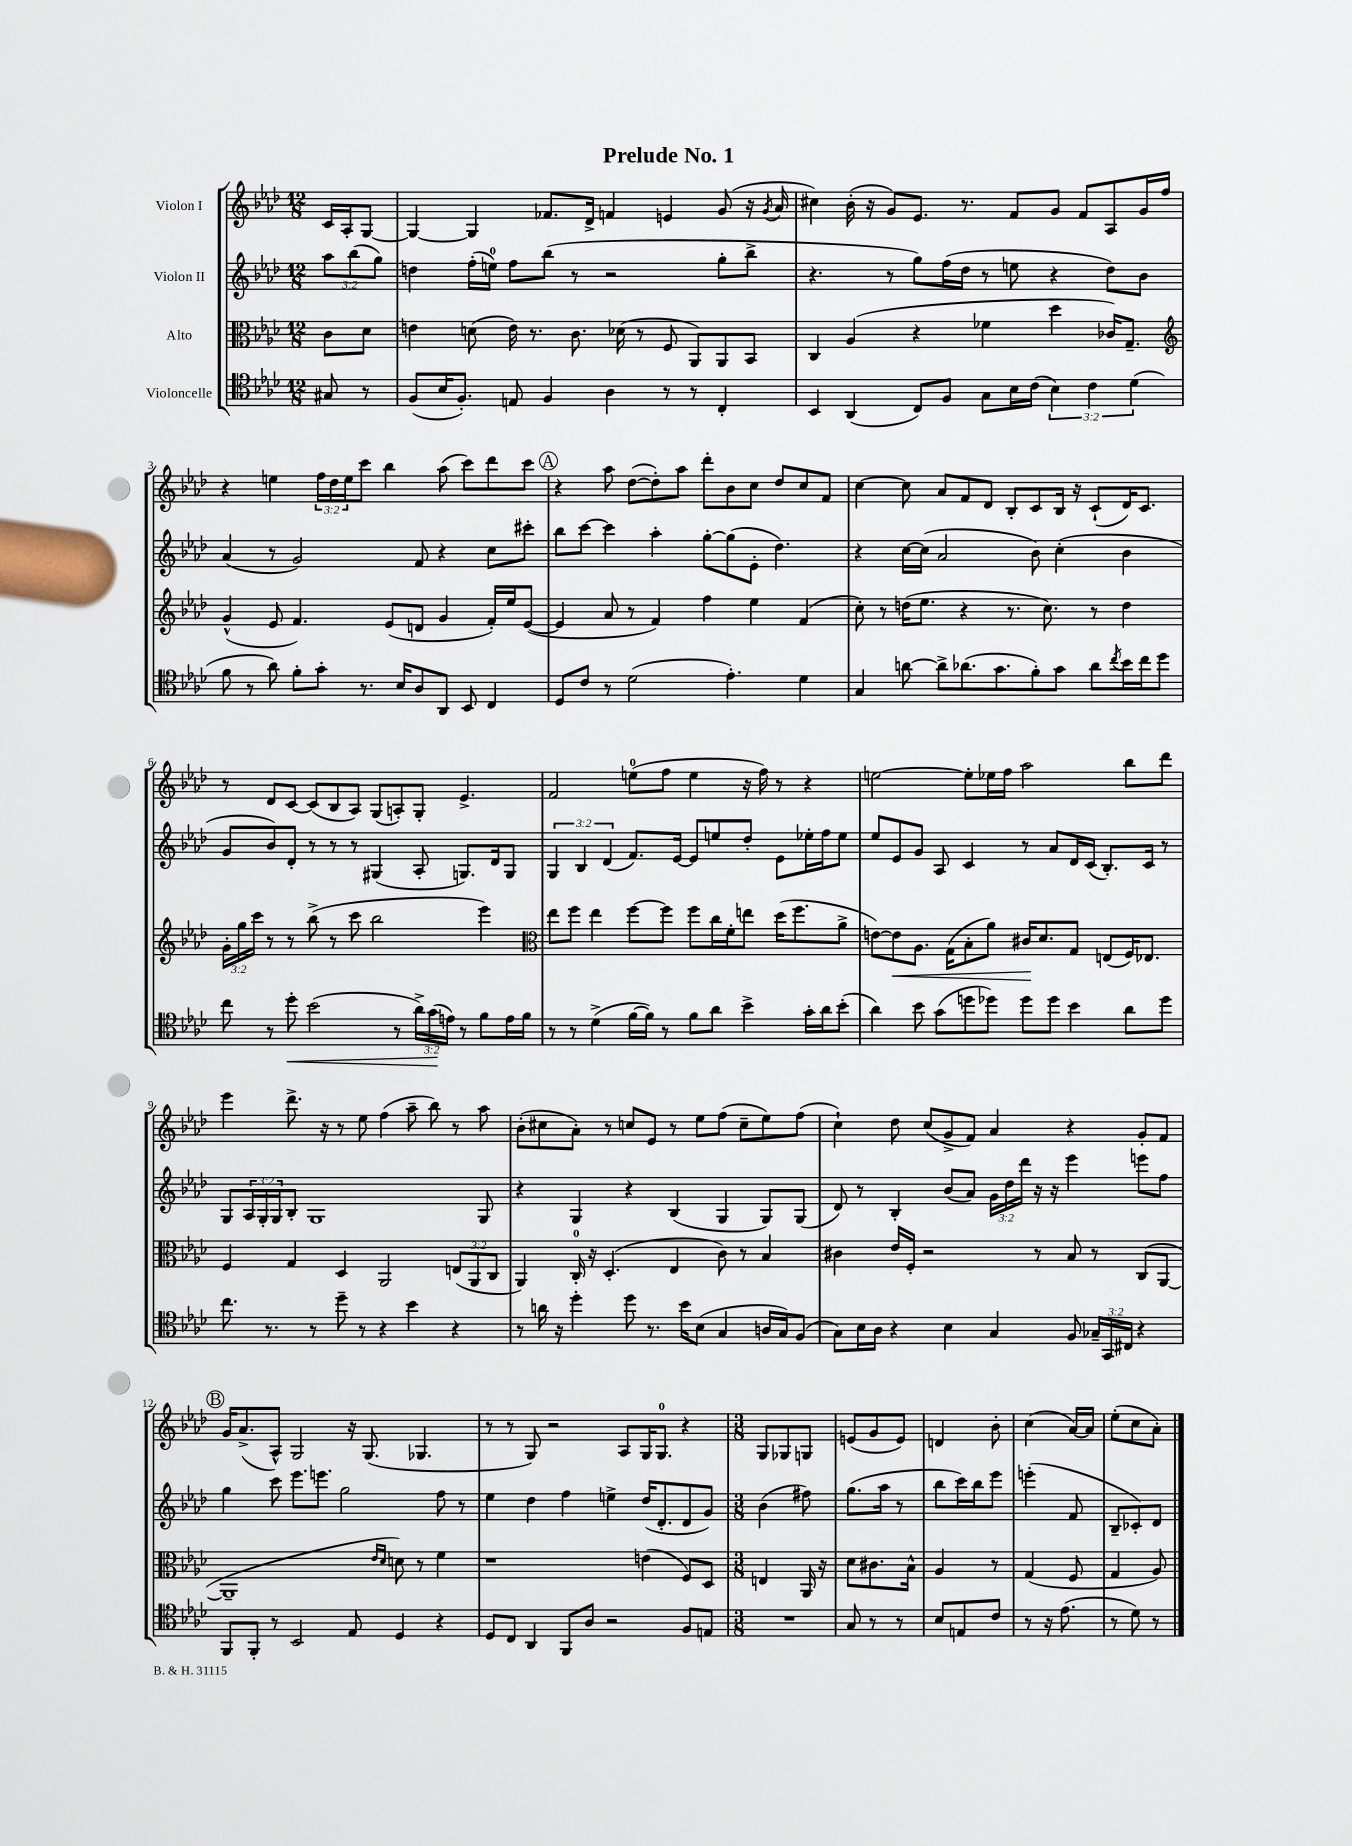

**kern	**kern	**kern	**kern
*staff4	*staff3	*staff2	*staff1
*clefC4	*clefC3	*clefG2	*clefG2
*k[b-e-a-d-]	*k[b-e-a-d-]	*k[b-e-a-d-]	*k[b-e-a-d-]
*M12/8	*M12/8	*M12/8	*M12/8
8G#	8c	12aa-	16c
.	.	.	16A-'
.	.	(12bb-	.
8r	8d-	.	[8G
.	.	12gg)	.
=	=	=	=
(8F	4e	4dd	4G_
16B-	.	.	.
8.F')	.	.	.
.	(8d	(16ff'	4G]
.	.	16ee)	.
8E	16e)	8ff	.
.	8.r	.	.
4F	.	(8bb-	8.f-
.	8.c	8r	.
.	.	.	16d-^
4A-	.	2r	4f
.	(16d-	.	.
.	8r	.	.
8r	8F	.	4e
8r	8AA-)	.	.
4C'	8AA-	8gg'	(8g
.	8BB-	8bb-^	16r
.	.	.	8qg
.	.	.	16a-
=	=	=	=
4BB-	4C	4.r	4cc#)
(4AA-	(4A-	.	(16b-'
.	.	.	16r
.	.	8r	8g)
8C)	4r	8gg)	8.e-
8F	.	(16ff	.
.	.	16dd-	8.r
8G	4f-	8r	.
16B-	.	8ee	8f
(16c	.	.	.
6B-)	4dd-	4r	8g
.	.	.	8f
6c	.	.	.
.	16c-)	8dd-)	8A-
.	8.G~	.	.
(6d-	.	.	.
.	.	8b-	16g
.	.	.	16ff
=	=	=	=
*	*clefG2	*	*
8f	(4g^^	(4a-	4r
8r	.	.	.
8a-)	8e-	8r	4ee
8f'	4.f)	2g)	.
8g'	.	.	24ff
.	.	.	24dd-
.	.	.	24ee
8.r	.	.	8ccc
.	(8e-	.	4bb-
16B-	.	.	.
8A-	8d	8f	.
8AA-	4g	4r	(8aa-
8BB-	.	.	8ccc)
4C	16f')	8cc	8ddd-
.	16ee-	.	.
.	([8e-	8ccc#'	8ccc
=	=	=	=
8D-	4e-]	8bb-	4r
8c	.	[8ccc	.
8r	8a-	4ccc]	8aa-
(2d-	8r	.	([8dd-
.	4f)	4aa-'	8dd-'])
.	.	.	8aa-
.	4ff	[8gg'	8ddd-'
4.e-')	.	(8gg]	8b-
.	4ee-	8e-'	8cc
.	.	4.dd-)	8dd-
4d-	(4f	.	8cc
.	.	.	8f
=	=	=	=
4G	8cc')	4r	[4cc
.	8r	.	.
[8a	(16dd	[16cc	8cc]
.	8.ee-	(16cc]	.
8a^]	.	2a-	8a-
(8.a-	4r	.	8f
.	.	.	8d-
8.g	.	.	.
.	8.r	.	8B-'
8f')	.	8b-)	8c
.	8.cc)	.	.
8g	.	(4cc'	16B-
.	.	.	16r
8a-	8r	.	(8c`
8qcc	.	.	.
16b-	4dd	4b-	16d-)
16cc	.	.	8.c
8dd-	.	.	.
=	=	=	=
8cc	24g'	8g	8r
.	24gg	.	.
.	24ccc	.	.
8r	8r	8b-)	8d-
8dd-'	8r	8d-'	[8c
(2b-	(8bb-^	8r	(8c]
.	8r	8r	8B-
.	8ccc	8r	8A-)
.	2bb-	(4G#	(8G
8r	.	.	8A')
24a-^)	.	8A-'	8G'
(24g	.	.	.
24e)	.	.	.
8r	.	8.G)	4.e-^
8f	4eee-)	.	.
.	.	16d-	.
16e	.	8G	.
16f	.	.	.
=	=	=	=
*	*clefC3	*	*
8r	8ee-	6G	2f
8r	8ff	.	.
.	.	6B-	.
(4d-^	4ee-	.	.
.	.	(6d-	.
[16f	[8ff	8.f)	(8ee
16f])	.	.	.
8r	8ff]	.	8ff
.	.	[16e-	.
8f	8ff	8e-]	4ee
8a-	16cc	8ee	.
.	16f'	.	.
4b-^	8ee	8dd-'	16r
.	.	.	16ff)
.	(16dd-	8e-	8r
.	8.ff	.	.
16g'	.	16ee-'	4r
16a-	.	16ff	.
(8b-'	8a-^	8ee-	.
=	=	=	=
4a-)	[8e)	8ee-	[2ee
.	8e]	8e-	.
8b-	8.A-	8g	.
(8g	.	8A-	.
.	(16G	.	.
8dd	8B-'	4c	8ee']
8dd-)	8a-)	.	16ee-
.	.	.	16ff
8dd-	16c#	8r	2aa-
.	8.d-	.	.
8dd-	.	8a-	.
4b-	8G	16d-	.
.	.	(16c	.
.	(8E	8.B-')	.
8a-	16F)	.	8bb-
.	8.E-	16c	.
8dd-	.	8r	8ddd-
=	=	=	=
8.cc	4F	8G	4eee-
.	.	24A-	.
.	.	24G'	.
8.r	.	.	.
.	.	24G	.
.	4G	8B-'	8.ddd-^
8r	.	1G	.
.	.	.	16r
8dd-~	4D-	.	8r
8r	.	.	8ee-
4r	2AA-	.	(4ff
4b-	.	.	8aa-~
.	.	.	8bb-)
4r	(12E	.	8r
.	12AA-	.	.
.	.	8G	8aa-
.	12C	.	.
=	=	=	=
8r	4AA-)	4r	(8b-'
16a	.	.	8cc#
16r	.	.	.
4dd-'	16C'	4G	8a-')
.	16r	.	.
.	(4.D-'	.	8r
8dd-	.	4r	8cc
8.r	.	.	8e-
.	4E-	(4B-	8r
16b-	.	.	.
(8B-	.	.	8ee-
4G	8c)	4G	(8ff
.	8r	.	8cc~
16A	4B-	8G)	8ee-)
16G)	.	.	.
(8F	.	(8G	(8ff
=	=	=	=
8G)	4c#	8d-)	4cc`)
16B-	.	8r	.
16A-	.	.	.
4r	16e-	4B-'	8dd-
.	16F'	.	.
.	2r	.	(8cc
4B-	.	(8b-	8g^
.	.	8a-)	8f)
4G	.	24g	4a-
.	.	24dd-	.
.	.	24ddd-	.
.	8r	16r	.
.	.	16r	.
8F	8B-	4eee-	4r
24G-~	8r	.	.
24GG	.	.	.
24C#	.	.	.
4r	(8C	8eee	8g'
.	[8AA-	8ff	8f
=	=	=	=
8FF	1AA-~]	4gg	16g
.	.	.	(8.a-^
8FF'	.	.	.
8r	.	8ccc	8A-^^)
2BB-	.	8.eee-	2G
.	.	8.eee	.
.	.	2gg	.
8E-	.	.	16r
.	.	.	(8.G
.	16qqe-	.	.
.	16qqd-	.	.
4D-	8d)	.	.
.	8r	.	4.G-
4r	4f	8ff	.
.	.	8r	.
=	=	=	=
8D-	1r	4ee-	8r
8C	.	.	8r
4AA-	.	4dd-	8G)
.	.	.	2r
8FF	.	4ff	.
8A-	.	.	.
2r	.	4ee^	.
.	.	.	8A-
.	(4e	(16dd-	16G
.	.	8.d-'	8.G
8F	8F)	8d-	4r
8E	8D-	8g)	.
=	=	=	=
*M3/8	*M3/8	*M3/8	*M3/8
4.r	4E	(4b-	8G
.	.	.	8G-
.	16AA-	8ff#)	8G
.	16r	.	.
=	=	=	=
8G	8d-	(8.gg	(8e
8r	8.c#	.	8g
.	.	16aa-	.
8r	.	8r	8e)
.	16B-^^	.	.
=	=	=	=
8B-	4A-	8bb-	4d
8E	.	16ccc)	.
.	.	16bb-	.
8c	8r	8eee-	8b-'
=	=	=	=
8r	(4G	(4eee'	(4cc
16r	.	.	.
(8.e-	.	.	.
.	8F	8f	[16a-)
.	.	.	16a-]
=	=	=	=
8r	4G	8B-~	(8ee-'
8d-)	.	8c-')	8cc
8r	8A-)	8d-	8a-')
==	==	==	==
*-	*-	*-	*-
